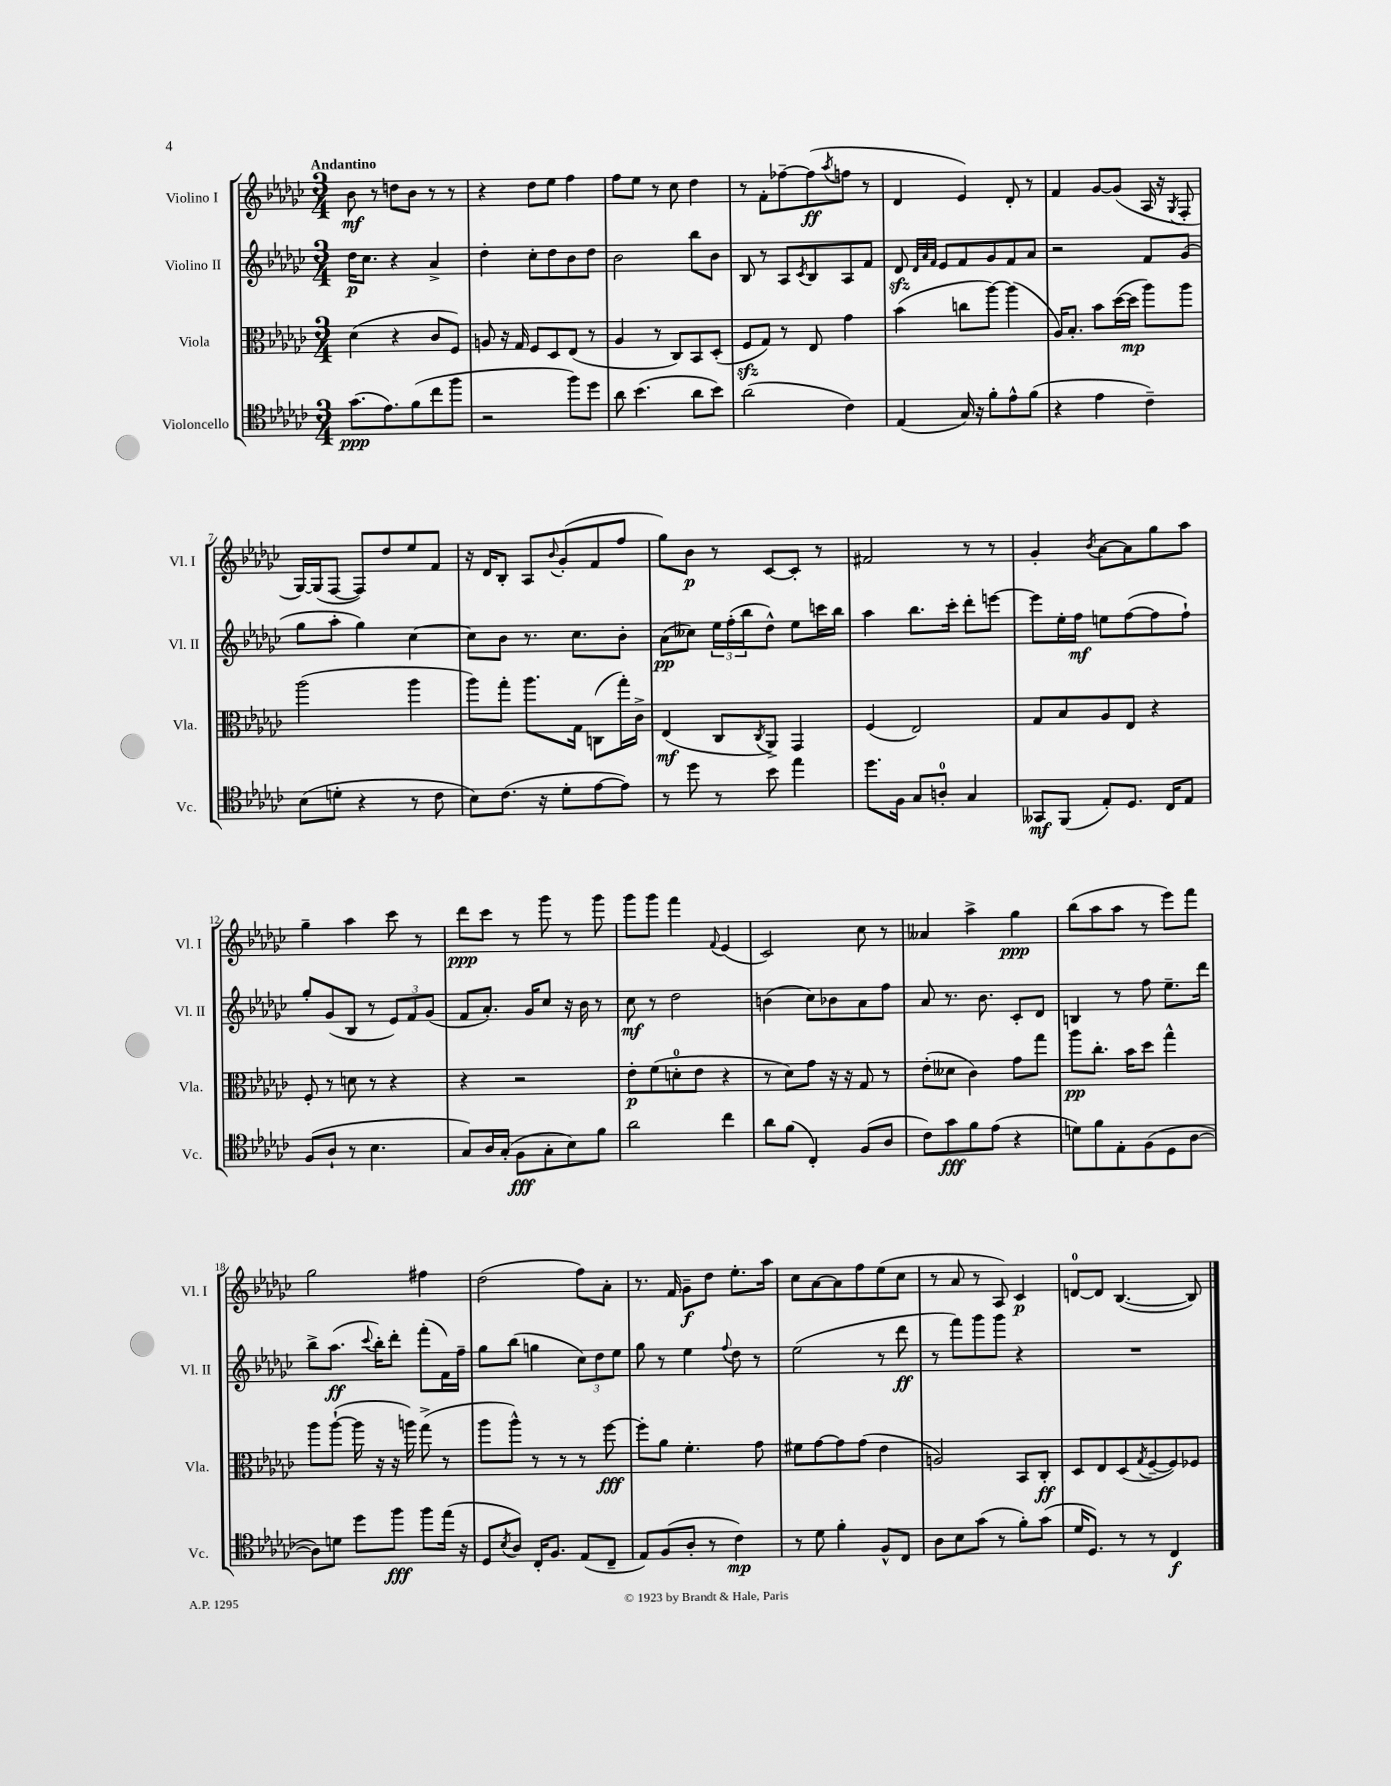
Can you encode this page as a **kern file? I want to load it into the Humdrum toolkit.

**kern	**kern	**kern	**kern
*staff4	*staff3	*staff2	*staff1
*clefC4	*clefC3	*clefG2	*clefG2
*k[b-e-a-d-g-c-]	*k[b-e-a-d-g-c-]	*k[b-e-a-d-g-c-]	*k[b-e-a-d-g-c-]
*M3/4	*M3/4	*M3/4	*M3/4
(8.g-	(4d-	16dd-	8b-
.	.	8.cc-	.
.	.	.	8r
8.e-)	.	.	.
.	4r	4r	8dd
(8f	.	.	8b-
8cc-	8c-	4a-^	8r
8ff	8F)	.	8r
=	=	=	=
2r	8A	4dd-'	4r
.	16r	.	.
.	16G-	.	.
.	8F	8cc-'	8dd-
.	8D-	8dd-	8ee-
8ff)	(8E-	8b-	4ff
8dd-	8r	8dd-	.
=	=	=	=
8a-	4A-	2b-	8ff
(4.b-	.	.	8ee-
.	8r	.	8r
.	8C-)	.	8cc-
8a-	8BB-	8bb-	4dd-
8b-)	(8D-'	8b-	.
=	=	=	=
(2a-	8F	8B-	8r
.	8G-)	8r	8f'
.	8r	8A-	[8ff-~
.	.	8qc-	.
.	8E-	8B-	(8ff-]
.	.	.	8qaa-
4c-)	4g-	8A-	8ff
.	.	8f	8r
=	=	=	=
(4E-	(4b-	8d-	4d-
.	.	32qqd-	.
.	.	32qqa-	.
.	.	32qqf	.
.	.	8e-	.
16G-)	8cc	8f	4e-)
16r	.	.	.
8f'	[8aa-)	8g-	.
8e-^^	(4aa-]	8f	8d-'
(8f	.	8a-	8r
=	=	=	=
4r	16A-)	2r	4f
.	8.B-'	.	.
4e-	8b-	.	[8g-
.	([16dd-	.	(8g-]
.	16dd-]	.	.
4c-~)	8aa-)	8f	16A-
.	.	.	16r
.	.	.	8qG-
.	8aa-	(8g-	8F'
=	=	=	=
(8B-	(2aa-	8gg-	[16G-)
.	.	.	(16G-]
8d'	.	8aa-'	[8F
4r	.	4gg-)	8F])
.	.	.	8dd-
8r	4aa-	[4cc-	8ee-
8c-	.	.	8f
=	=	=	=
8B-)	8aa-)	8cc-]	16r
.	.	.	16d-
(8.c-	8gg-'	8b-	8B-'
.	8.aa-	8.r	8A-
16r	.	.	.
.	.	.	8qqb-
8d-'	.	.	(8g-'
.	16G-	8.cc-	.
[8e-	(8C	.	8f
8e-])	16gg-')	8b-'	8ff
.	16c-^	.	.
=	=	=	=
8r	(4E-	(8a-	8gg-)
8dd-	.	8cc--)	8b-
8r	8C-	24ee-	8r
.	.	(24ff'	.
.	.	24bb-	.
.	8qC-	.	.
8b-	8AA-^)	8dd-^^)	[8c-
4ee-	4GG-	8ee-	8c-']
.	.	16ccc	8r
.	.	16bb-	.
=	=	=	=
8.dd-	(4F	4aa-	2f#
16F	.	.	.
8G-	2E-)	8.bb-	.
8A'	.	.	.
.	.	16ccc-'	.
4G-	.	8ddd-'	8r
.	.	[8eee	8r
=	=	=	=
8GG--	8G-	8eee]	4g-'
(8FF	8B-	16ee-'	.
.	.	16ff	.
.	.	.	8qb-
8E-')	8A-	8ee	[8a-
8.D-	8E-	([8ff	8a-]
.	4r	8ff]	8gg-
16C-	.	.	.
8E-	.	8ff`)	8aa-
=	=	=	=
(8F	8F'	8gg-'	4gg-~
8A-`	8r	(8g-	.
8r	8d	8B-	4aa-
4.B-	8r	8r	.
.	4r	12e-)	8ccc-
.	.	12f	.
.	.	.	8r
.	.	(12g-	.
=	=	=	=
8G-)	4r	8f	8ddd-
16A-	.	8.a-')	8ccc-
(16G-'	.	.	.
8F	2r	.	8r
.	.	16g-	.
8G-'	.	8cc-	8ggg-
8B-)	.	16r	8r
.	.	16b-	.
8f	.	8r	8ggg-
=	=	=	=
2a-	8e-'	8cc-	8ggg-
.	(8f	8r	8ggg-
.	8d'	2dd-	4fff
.	8e-	.	.
.	.	.	8qqf
4cc-	4r	.	(4e-
=	=	=	=
8a-	8r	(4b	2c-)
(8f	8d-)	.	.
4C-')	8g-	8cc-)	.
.	16r	8b-	.
.	16r	.	.
(8F	8G-	8a-	8cc-
8A-	8r	8ff	8r
=	=	=	=
8c-)	(8e-'	8a-	4a--
8g-	8d--	8.r	.
8f	4c-)	.	4aa-^
.	.	8.b-	.
(8e-	.	.	.
4r	8g-	8c-'	4gg-
.	8gg-	8d-	.
=	=	=	=
8d)	8aa-	4B	(8bb-
8f	8.cc-'	.	8aa-
8E-'	.	8r	8aa-
.	16b-	.	.
(8F	8dd-	8ff	8r
8D-	4gg-^^	8.ee-~	8eee-)
[8A-	.	.	8fff
.	.	16ddd-	.
=	=	=	=
8A-])	8aa-	8bb-^	2gg-
8d	([8aa-`	(8.aa-	.
8dd-	16aa-]	.	.
.	.	8qqccc-	.
.	16r	16bb-')	.
8ff	16r	8ddd-'	.
.	16aa)	.	.
8ff	(8gg-^	(8fff'	4ff#
(16ee-	8r	16f)	.
16r	.	16ff~	.
=	=	=	=
8D-	8aa-	8gg-	(2dd-
8qB-	.	.	.
8A-)	8aa-^^)	(8bb-	.
16C-'	8r	4gg	.
8.F	.	.	.
.	8r	.	.
(8E-	8r	12cc-)	8ff)
.	.	12dd-	.
8C-~	[8ff	.	8a-'
.	.	12ee-	.
=	=	=	=
8E-)	8ff']	8gg-	8.r
(8F	8a-	8r	.
.	.	.	16f
8A-'	4.f'	4ee-	8g-~
8r	.	.	8dd-
.	.	8qqff	.
4c-)	.	8dd-	8.ee-'
.	8g-	8r	.
.	.	.	16aa-
=	=	=	=
8r	8f#	(2ee-	8cc-
8d-	[8g-	.	[8a-
4f'	8g-]	.	8a-]
.	(8g-	.	8ff
8F^^	4e-	8r	(8ee-
8C-	.	8ddd-	8cc-
=	=	=	=
8A-	2A)	8r	8r
8B-	.	8fff)	8a-
(8g-	.	8ggg-	8r
8r	.	8ggg-	8A-)
8f')	8BB-	4r	4c-
(8g-	8C-'	.	.
=	=	=	=
16d-	8D-	2.r	[8d
8.D-)	.	.	.
.	8E-	.	8d]
8r	(8D-	.	([4.B-
.	8qG-	.	.
8r	[8F~	.	.
4C-	8F])	.	.
.	8F-	.	8B-])
==	==	==	==
*-	*-	*-	*-
